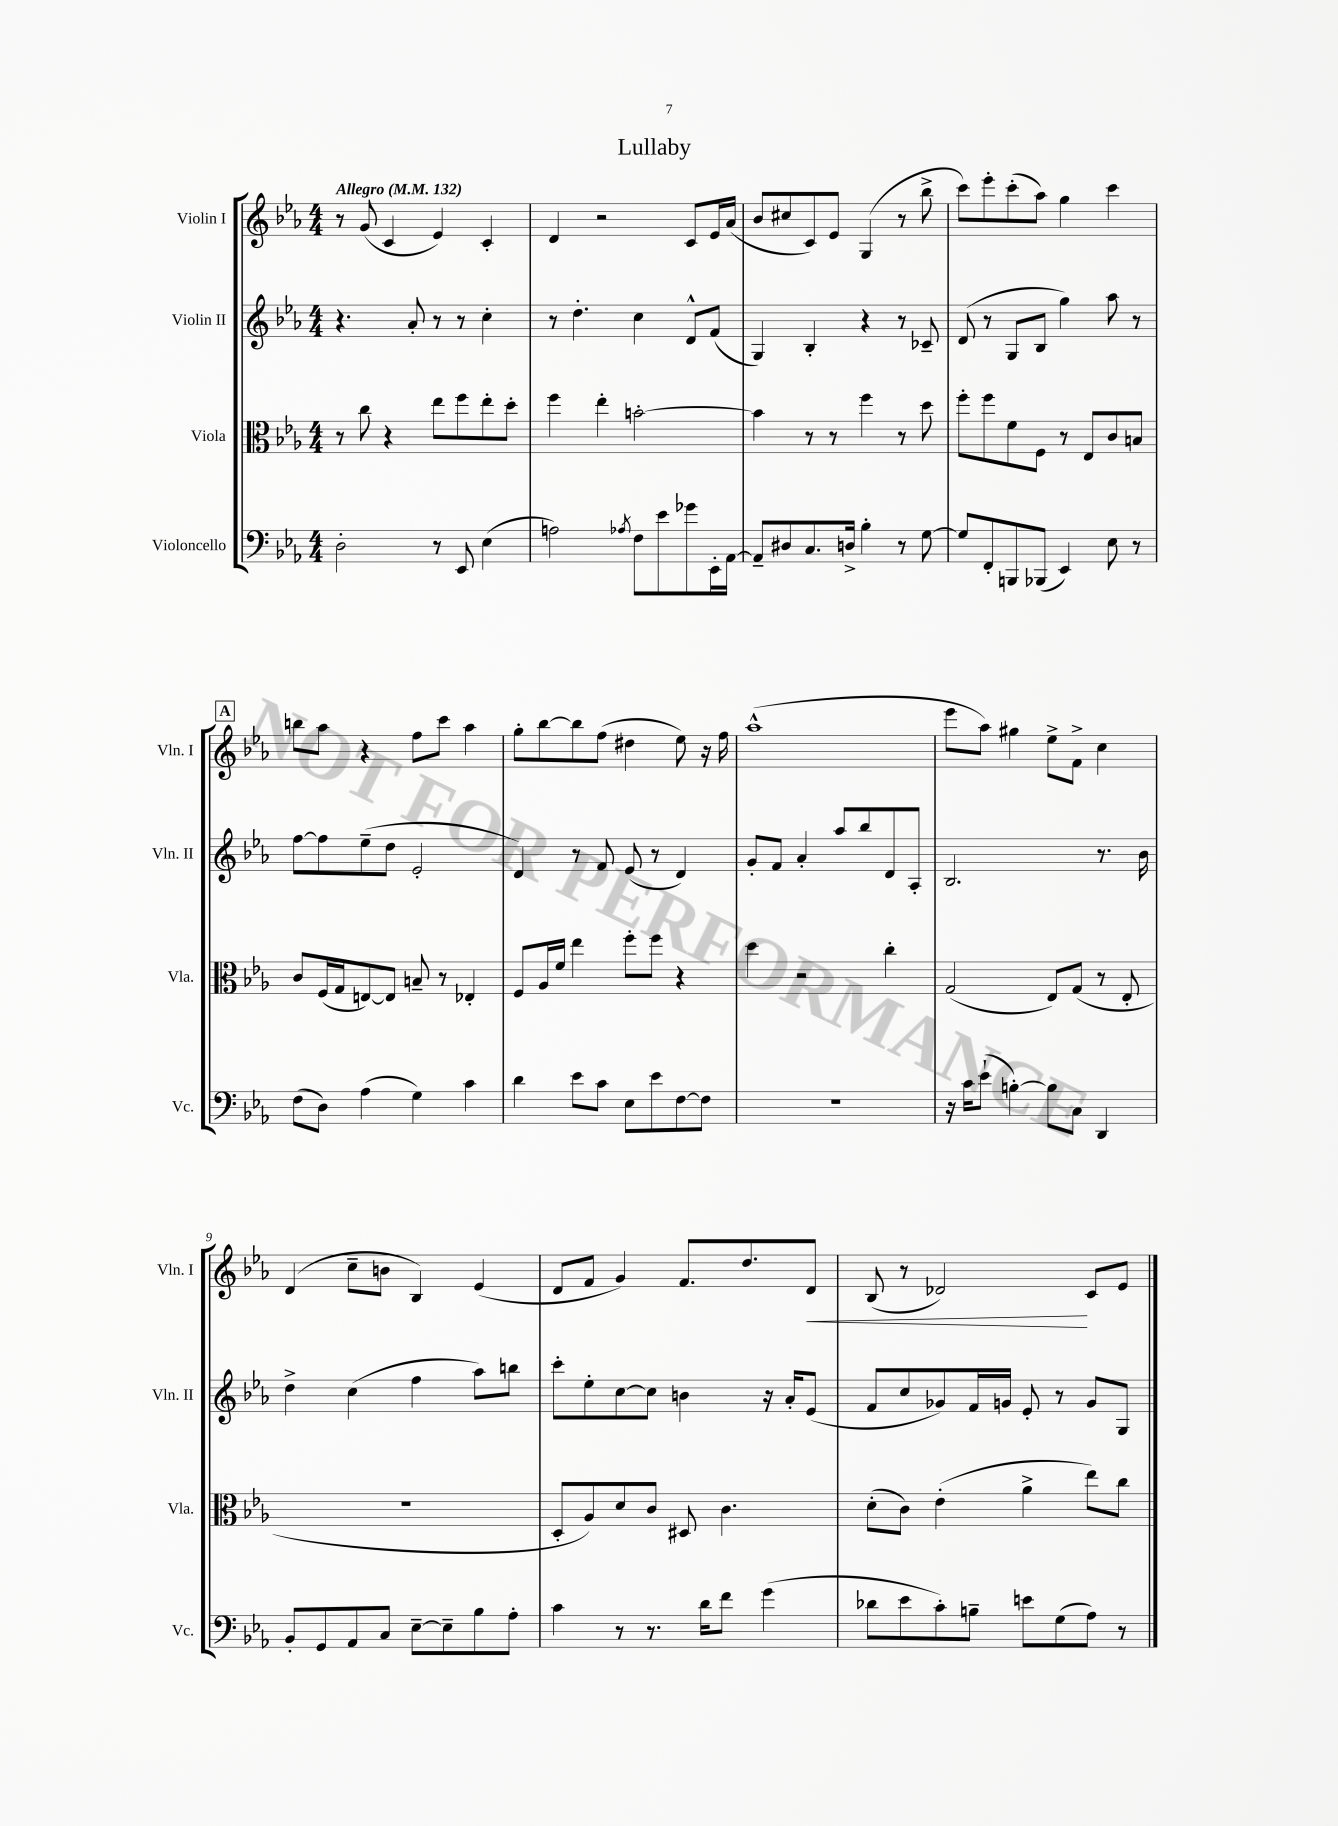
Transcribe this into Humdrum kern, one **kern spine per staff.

**kern	**kern	**kern	**kern
*staff4	*staff3	*staff2	*staff1
*clefF4	*clefC3	*clefG2	*clefG2
*k[b-e-a-]	*k[b-e-a-]	*k[b-e-a-]	*k[b-e-a-]
*M4/4	*M4/4	*M4/4	*M4/4
*MM132	*MM132	*MM132	*MM132
2D'	8r	4.r	8r
.	8cc	.	(8g
.	4r	.	4c
.	.	8a-'	.
8r	8ee-	8r	4e-)
8EE-	8ff	8r	.
(4E-	8ee-'	4cc'	4c'
.	8dd'	.	.
=	=	=	=
2A)	4ff	8r	4d
.	.	4.dd'	.
.	4ee-'	.	2r
8qA-	.	.	.
8F	[2b'	4cc	.
8e-	.	.	.
8g-	.	8d^^	8c
16EE-'	.	(8f	16e-
[16AA-	.	.	(16a-
=	=	=	=
8AA-~]	4b]	4G)	8b-
8D#	.	.	8cc#
8.C	8r	4B-'	8c)
.	8r	.	8e-
16D^	.	.	.
4B-'	4ff	4r	(4G
8r	8r	8r	8r
[8G	8dd	8c-~	8bb-^
=	=	=	=
8G]	8ff'	(8d	8ccc)
8FF'	8ff	8r	8eee-'
8BBB	8f	8G	(8ccc'
(8BBB-	8F	8B-	8aa-)
4EE-)	8r	4gg)	4gg
.	8E-	.	.
8E-	8c	8aa-	4ccc
8r	8B	8r	.
=	=	=	=
(8F	8c	[8ff	8bb
8D)	(16F	8ff]	8aa-
.	16G	.	.
(4A-	[8E)	(8ee-~	4r
.	8E]	8dd	.
4G)	8B~	2e-'	8ff
.	8r	.	8ccc
4c	4E-'	.	4aa-
=	=	=	=
4d	8F	4d)	8gg'
.	16A-	.	[8bb-
.	16f	.	.
8e-	4ee-	8r	8bb-]
8c	.	8f	(8ff
8E-	8ff'	(8e-	4dd#
8e-	8ff	8r	.
[8F	4r	4d)	8ee-)
8F]	.	.	16r
.	.	.	16ff
=	=	=	=
1r	4dd	8g'	(1aa-^^
.	.	8f	.
.	2r	4a-'	.
.	.	8aa-	.
.	.	8bb-	.
.	4cc'	8d	.
.	.	8A-'	.
=	=	=	=
16r	(2G	2.B-	8eee-
16c	.	.	.
(8e-`	.	.	8aa-)
[4B')	.	.	4gg#
8B]	8E-)	.	8ee-^
8C	(8G	.	8f^
4DD	8r	8.r	4cc
.	8E-'	.	.
.	.	16b-	.
=	=	=	=
8BB-'	1r	4dd^	(4d
8GG	.	.	.
8AA-	.	(4cc	8cc~
8C	.	.	8b
[8E-~	.	4ff	4B-)
8E-~]	.	.	.
8B-	.	8aa-)	(4e-
8A-'	.	8bb	.
=	=	=	=
4c	8D'	8ccc'	8d
.	8A-)	8ee-'	8f
8r	8d	[8cc	4g)
8.r	8c	8cc]	.
.	8D#	4b	8.f
16d	.	.	.
8f	4.c	.	.
.	.	.	8.dd
(4g	.	16r	.
.	.	16a-'	.
.	.	(8e-	8d
=	=	=	=
8d-	(8d'	8f	(8B-
8e-	8c)	8cc	8r
8c')	(4e-'	8g-)	2d-)
8B~	.	16f	.
.	.	16g	.
8e	4a-^	8e-'	.
(8G	.	8r	.
8A-)	8ee-)	8g	8c
8r	8cc	8G	8e-
==	==	==	==
*-	*-	*-	*-
